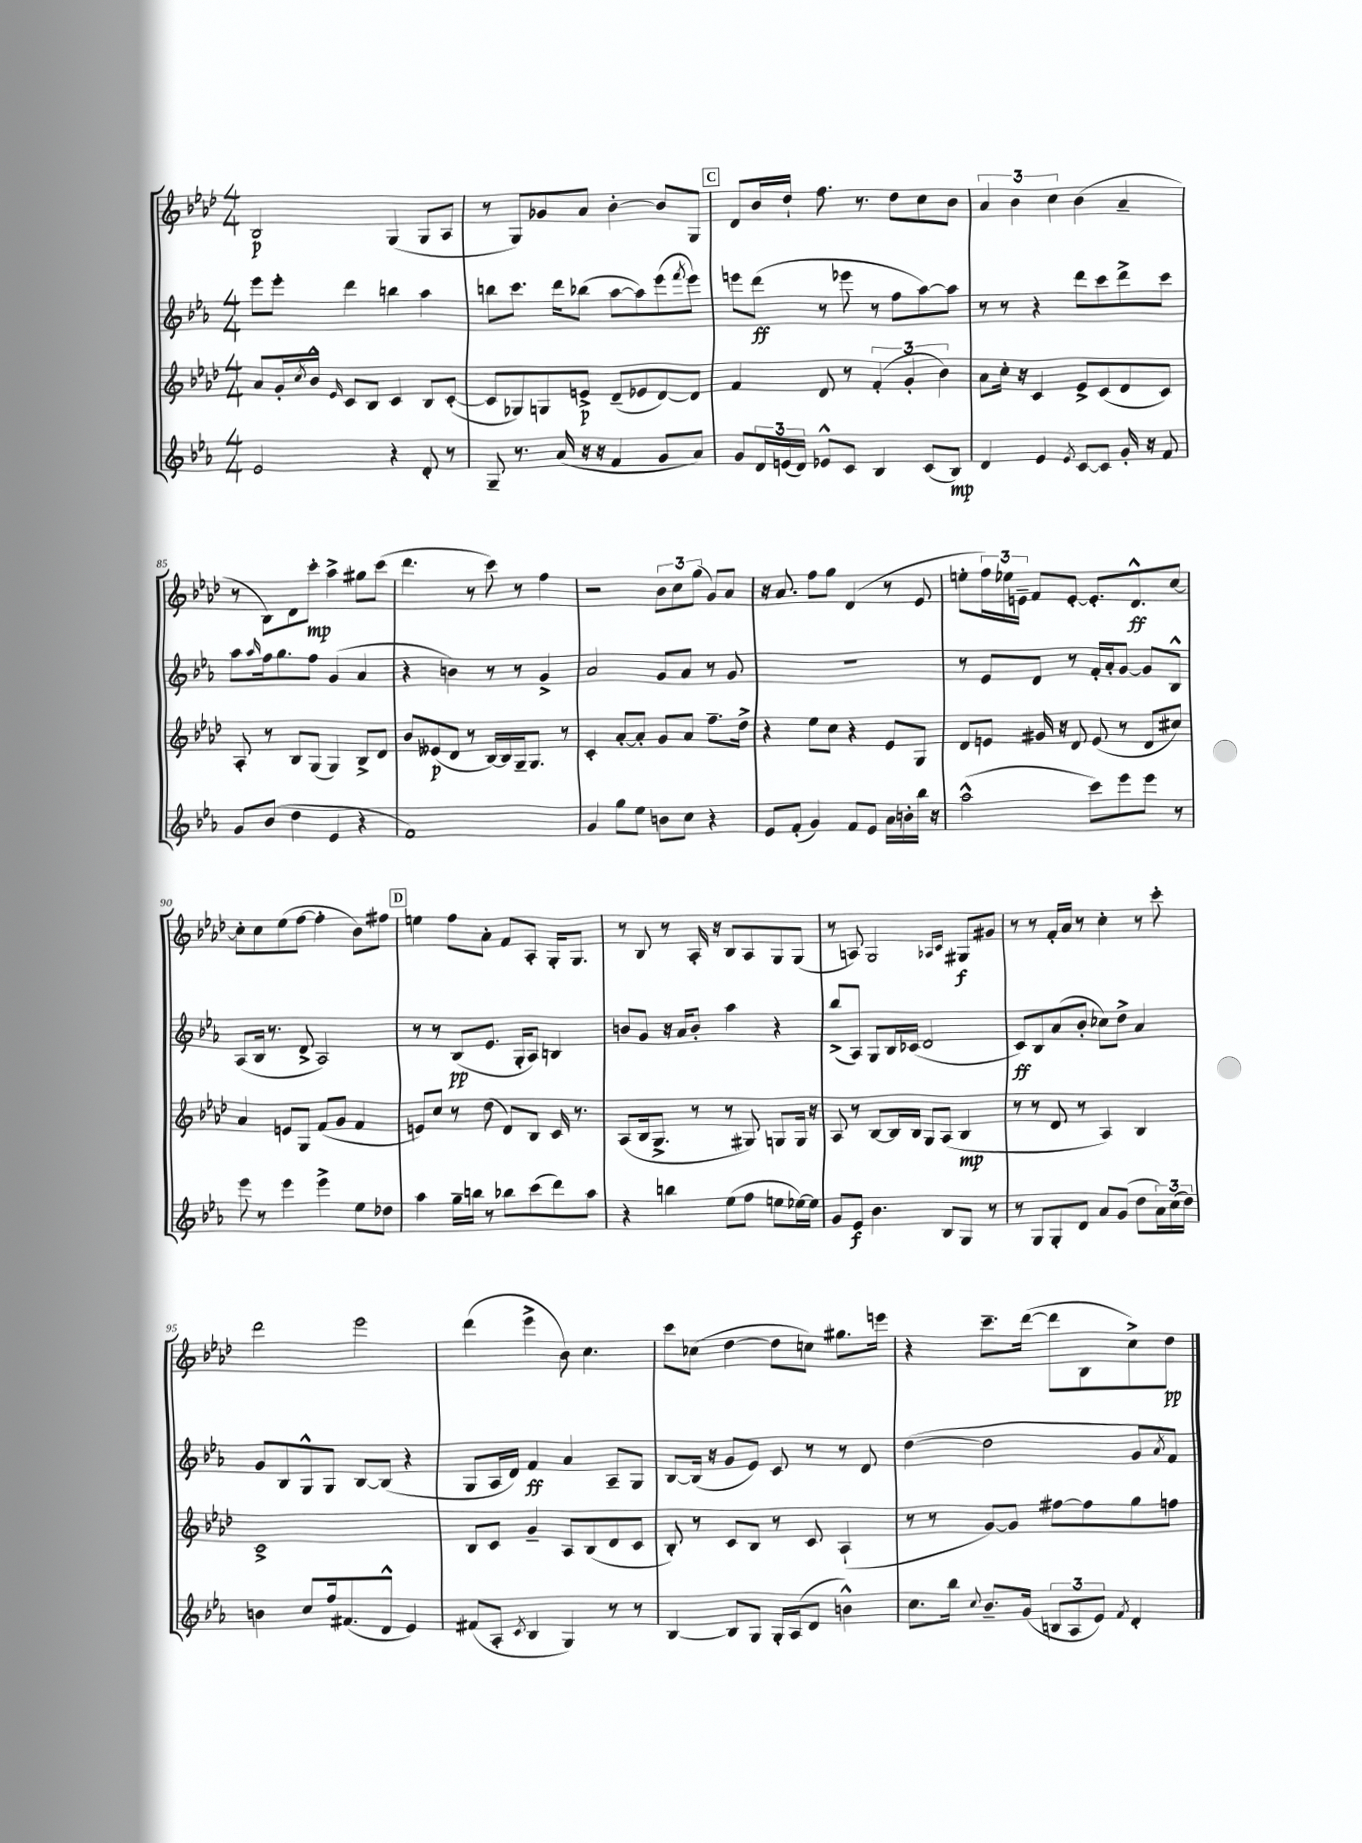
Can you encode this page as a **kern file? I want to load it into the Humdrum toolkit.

**kern	**kern	**kern	**kern
*staff4	*staff3	*staff2	*staff1
*clefG2	*clefG2	*clefG2	*clefG2
*k[b-e-a-]	*k[b-e-a-d-]	*k[b-e-a-]	*k[b-e-a-d-]
*M4/4	*M4/4	*M4/4	*M4/4
2e-	8a-	8eee-	2B-
.	16g'	8eee-'	.
.	8qcc	.	.
.	16b-^^	.	.
.	16qqe-	.	.
.	8c	4ddd	.
.	8B-	.	.
4r	4c	4bb	(4G
8d'	8B-	4aa-	8G
8r	([8c'	.	8A-
=	=	=	=
8G~	8c]	8bb	8r
8.r	8G-)	8.ccc	8G)
.	8G	.	8g-
(16a-	.	16ddd	.
16r	8e^	(8bb-	8a-
16r	.	.	.
4f	(8d-~	[8aa-	[4b-'
.	8e-	8aa-])	.
8g	[8d-)	(8eee-	8b-]
.	.	8qfff	.
8a-)	8d-]	8eee-)	8G
=	=	=	=
8g	4f	8eee	8d-
24d	.	(8ddd	16b-
(24e	.	.	.
.	.	.	16dd-`
24d)	.	.	.
8e-^^	8d-	8r	8.ff
8c	8r	8eee-	.
.	.	.	8.r
4B-	(6f'	8r	.
.	.	8ff	8dd-
.	6g'	.	.
(8c	.	[8aa-)	8cc
.	6b-)	.	.
8B-)	.	8aa-]	8b-
=	=	=	=
4d	8a-	8r	6a-
.	16cc'	8r	.
.	.	.	6b-
.	16r	.	.
4e-	4c	4r	.
.	.	.	6cc
8qe-	.	.	.
[8c	8e-^	8ddd	(4b-
8c]	(8c	8ccc	.
16g'	8d-	8ddd^	4a-~
16r	.	.	.
8f	8c)	8ccc	.
=	=	=	=
8g	8A-'	8aa-	8r
.	.	16qqaa-	.
(8b-	8r	16ff	8B-)
.	.	8.gg	.
4dd	8B-	.	8d-
.	(8G	8ff	8ccc'
4e-	4G)	(4g	4aa-^
4r	8B-^	4a-	8gg#
.	8d-	.	(8ccc
=	=	=	=
1f)	8b-	4r	4.ddd-
.	(8e--	.	.
.	8d-	4b)	.
.	8r	.	8r
.	[16B-)	8r	8ccc)
.	16B-]	.	.
.	16G~	8r	8r
.	8.G	.	.
.	.	4g^	4ff
.	8r	.	.
=	=	=	=
4g	4c'	2a-	2r
8gg	[8a-'	.	.
8ee-	8a-']	.	.
8b	8g	8g	12b-
.	.	.	12cc
8cc	8a-	8a-	.
.	.	.	(12gg
4r	8.ff~	8r	8g)
.	.	8g	8a-
.	16dd-^	.	.
=	=	=	=
8e-	4r	1r	16r
.	.	.	8.a-
(8f'	.	.	.
4g)	8ee-	.	8ff
.	8cc	.	8gg
8f	4r	.	(4d-
8e-	.	.	.
16a-	8e-	.	8r
16b'	.	.	.
16bb-	8G	.	8e-
16r	.	.	.
=	=	=	=
(2aa-^^	8d-	8r	8ee'
.	8e	8e-	24ff)
.	.	.	24ee-
.	.	.	24e~
.	16g#	8d	8f
.	16r	.	.
.	8d-	8r	[8e'
8ccc)	(8e	16f'	8.e']
.	.	16a-'	.
8eee-	8r	[8g	.
.	.	.	8.d-^^
8eee-	8d-	8g]	.
8r	8cc#)	8B-^^	[8cc
=	=	=	=
8eee-	4a-	(8A-	8cc']
8r	.	16B-	8cc
.	.	8.r	.
4eee-	8e	.	(8ee-
.	8G	8d^	[8ff
4eee-^	(8f	2A-)	4ff']
.	8g	.	.
8ee-	4f	.	8b-)
8dd-	.	.	8ff#
=	=	=	=
4aa-	8e)	8r	4ee
.	8cc	8r	.
16gg~	8r	(8B-	8ff
16bb	.	.	.
8r	(8dd-	8.e-	8a-'
8bb-	8d-)	.	8f
.	.	16G'	.
(8ccc	8B-	8A-)	8A-'
8ddd)	16c	4B	16G'
.	8.r	.	8.G
8aa-	.	.	.
=	=	=	=
4r	(8A-	8b	8r
.	16B-	8g	8B-
.	8.G^	.	.
4bb	.	16r	8r
.	.	16a-	.
.	8r	8b'	16A-'
.	.	.	16r
(8ee-	8r	4aa-	8B-
8ff	8G#)	.	8A-
8ee	8G	4r	8G
[16ee-)	16G	.	(8G
16ee-]	16r	.	.
=	=	=	=
8g	8A-	(8bb-^	8r
8e-	8r	8A-)	8A)
4.b-	[8B-	8G	2G
.	16B-]	16B-	.
.	16B-	(16c-	.
.	8G	2d	.
8B-	(8A-	.	.
.	.	.	16qqA-
.	.	.	16qqc
8G	4B-	.	8G#
8r	.	.	8g#
=	=	=	=
8r	8r	8c)	8r
8G	8r	8B-	8r
8G'	8d-	(8a-	16f'
.	.	.	16a-
8d	8r	8b-'	8r
8a-	4A-)	8cc-)	4cc'
(8g	.	8dd^	.
8dd	4B-	4a-	8r
24a-)	.	.	8ccc'
(24cc	.	.	.
24dd)	.	.	.
=	=	=	=
4b	1c^	8g	2ddd-
.	.	8B-	.
8cc	.	8G^^	.
16ff	.	8G	.
(8.f#	.	.	.
.	.	[8B-	2eee-
8d^^	.	(8B-]	.
4e-)	.	4r	.
=	=	=	=
(8f#	8B-	8G	(4ddd-
8A-'	8c	16A-	.
.	.	16d)	.
8qc	.	.	.
4B-	4g~	4f	4eee-^
4G)	8A-	4a-	8b-)
.	(8B-	.	4.cc
8r	8d-	8A-~	.
8r	8c	8G	.
=	=	=	=
[4B-	8B-')	[8B-	8ccc
.	8r	(16B-]	(8cc-
.	.	16r	.
8B-]	8c	8g	[4dd-
8G	8B-	8e-)	.
16G'	8r	8c	8dd-]
(16A-	.	.	.
8d	8c	8r	8cc)
4b^^)	(4A-`	8r	8.gg#
.	.	8d	.
.	.	.	16eee
=	=	=	=
8.cc	8r	([4dd	4r
.	8r	.	.
16bb-	.	.	.
8qqcc	.	.	.
8.b-~	[8g)	2dd]	8.ccc~
.	8g]	.	.
(16g	.	.	([16ddd-
12B	[8ff#	.	8ddd-]
12A-	.	.	.
.	8ff#]	.	8B-
12e-)	.	.	.
8qf	.	.	.
4d'	8gg	8g	8cc^)
.	.	8qa-	.
.	8ff	8f)	8dd-
==	==	==	==
*-	*-	*-	*-
